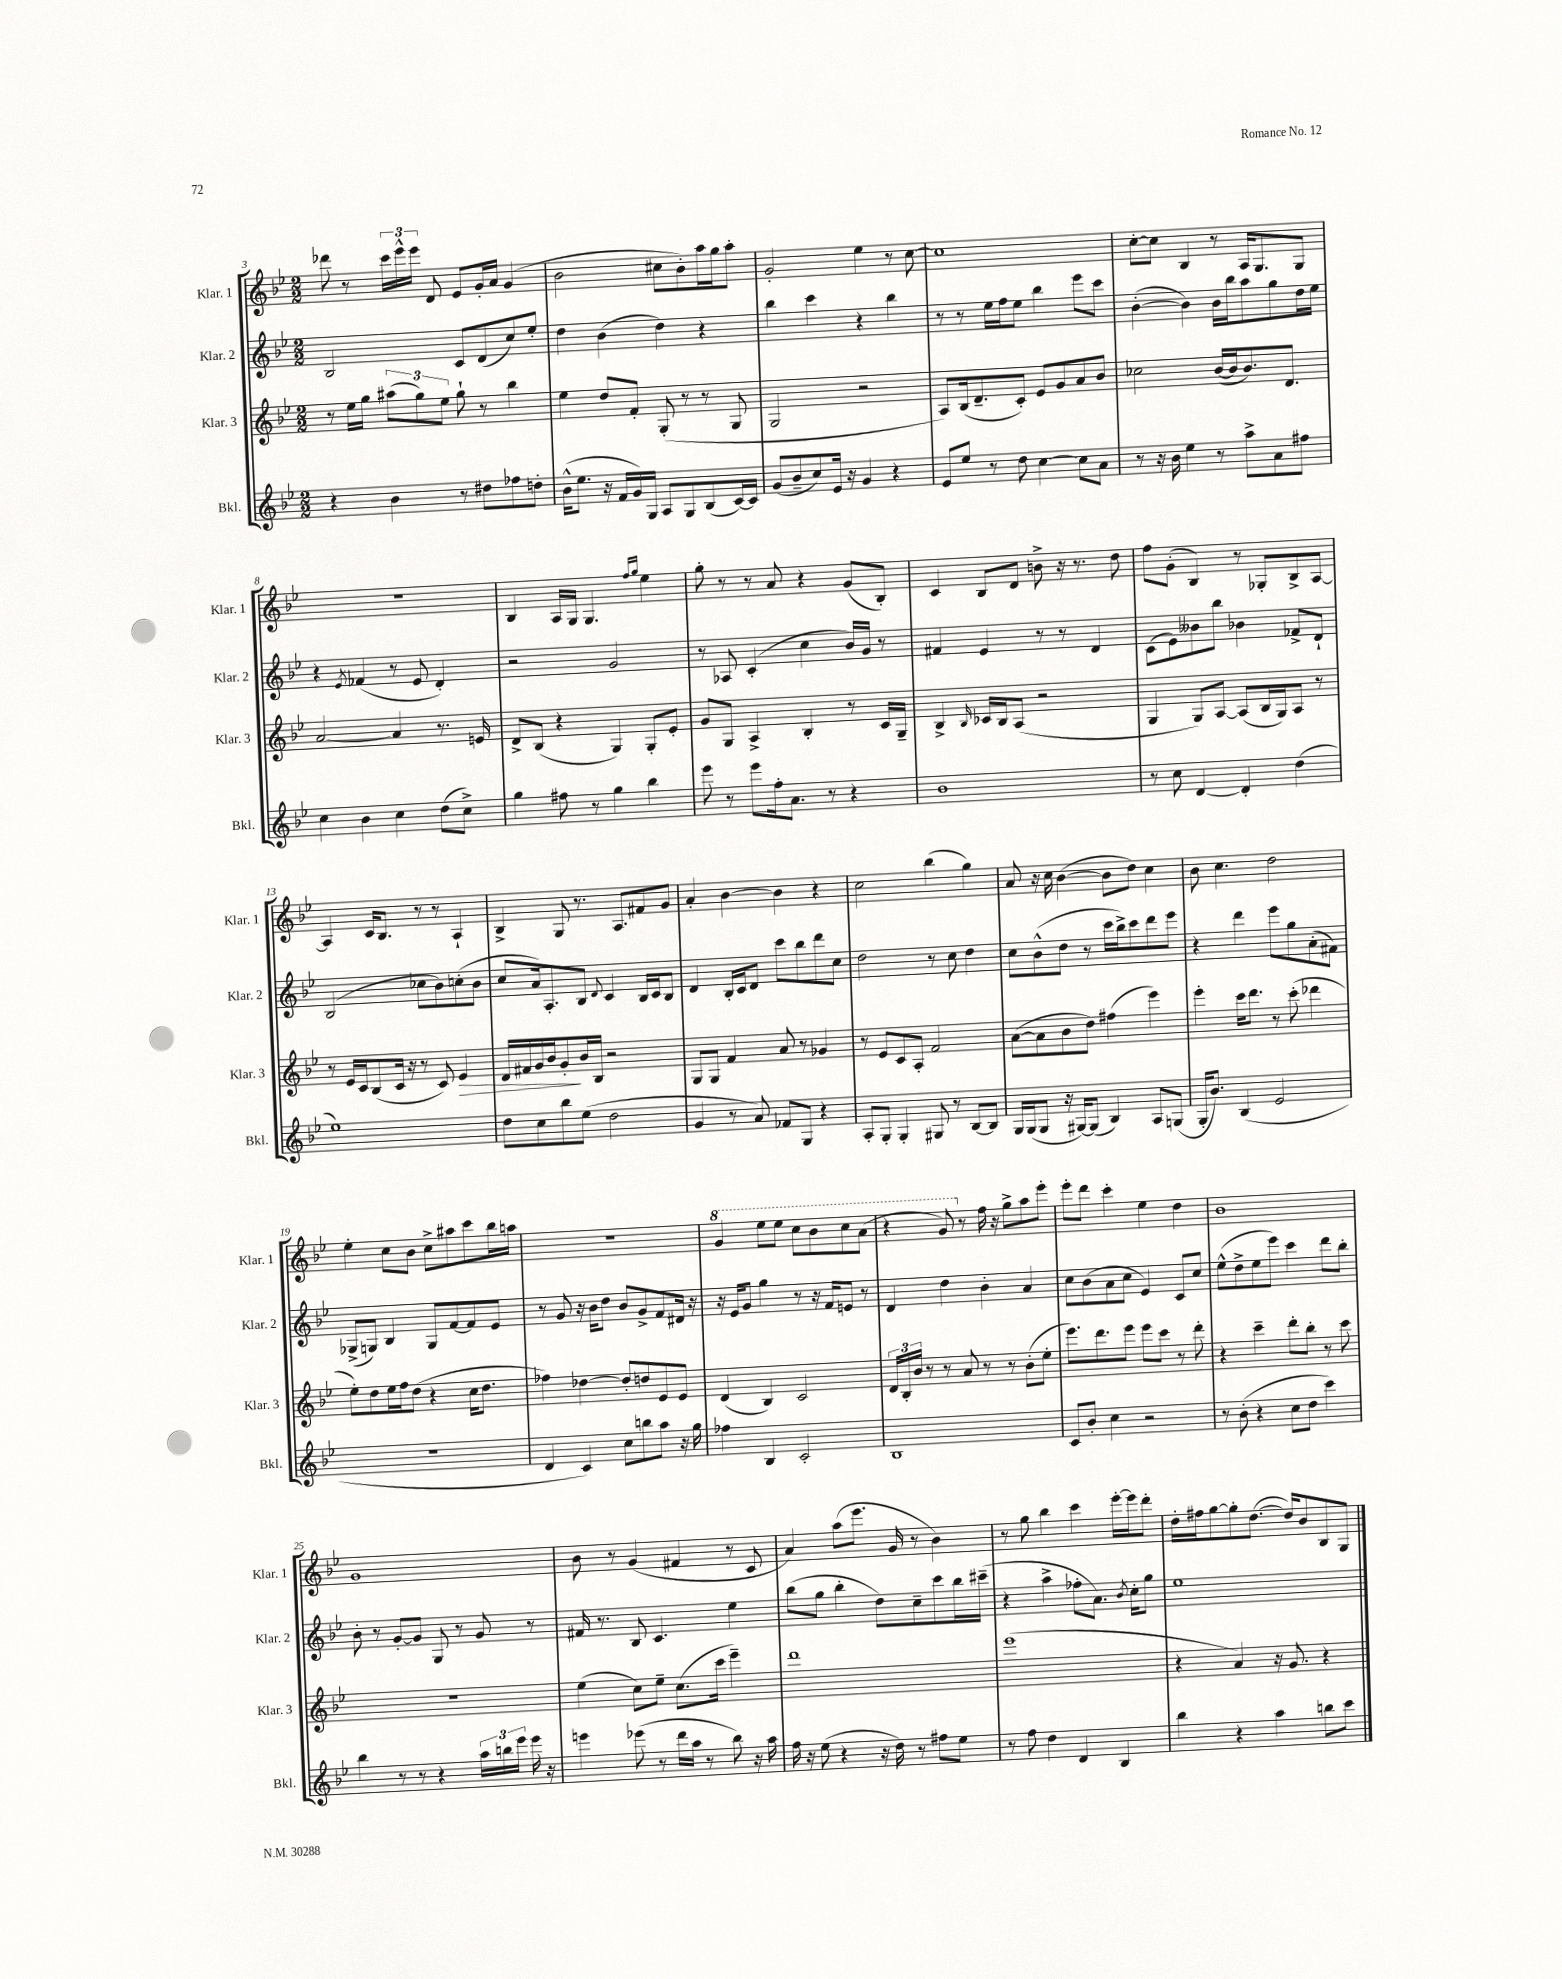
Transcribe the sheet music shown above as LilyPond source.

<<
\new StaffGroup <<
\new Staff = "s0" \with { instrumentName = "Klar. 1" shortInstrumentName = "Klar. 1" } {
    \clef treble \key bes \major \numericTimeSignature \time 2/2
    \autoBeamOff des'''8 r8 \tuplet 3/2 { c'''16[ ees'''16-^ ees'''16] } d'8 ees'8[ g'16-. a'16] g'4( |
    bes'2 cis''8[ bes'8-.) a''16 g''16 a''8]-. |
    g'2-. ees''4 r8 c''8~ |
    c''1 |
    c''8[~-. c''8] bes4 r8 a16[ g8. g8] |
    R1 |
    bes4 a16[ g16] g4. \grace { f''16[ g''16] } ees''4 |
    g''8-. r8 r8 a'8 r4 g'8[( bes8]-.) |
    c'4 bes8[ d'8] b'8-> r16 r8. d''8 |
    f''8[ g'8]-.( bes4) r8 ges8[-. bes8-> a8]~ |
    a4 c'16[ bes8.] r8 r8 a4-! |
    bes4-> g8 r8. a8.[ fis'8 g'8] |
    a'4-. bes'4~ bes'4 r4 |
    c''2 bes''4( g''4) |
    a'8 r16 c''16 bes'4~( bes'8[ d''8]) c''4 |
    bes'8 c''4. d''2 |
    ees''4-. c''8[ bes'8] c''8[-> ais''8 c'''8 bes''16 a''16] |
    R1 |
    \ottava #1 g''4 ees'''8[ ees'''8] c'''8[ bes''8 c'''8 a''8]( |
    r4 g''8) \ottava #0 r8 f''16 r16 g''8[-> a''8 ees'''8]-. |
    ees'''8[-. d'''8] c'''4-. ees''4 d''4 |
    bes'1 |
    g'1 |
    bes'8 r8 g'4( fis'4 r8 c'8 |
    a'4) a''8[( ees'''8.] g'16 r8 bes'4) |
    r8 g''8 bes''4 c'''4 ees'''16[~-. ees'''16 d'''8]-. |
    d''16[-. fis''16 g''8~ g''8-. d''8.]~( d''16[) bes'8 bes8 g8] \bar "|." |
}
\new Staff = "s1" \with { instrumentName = "Klar. 2" shortInstrumentName = "Klar. 2" } {
    \clef treble \key bes \major \numericTimeSignature \time 2/2
    \autoBeamOff bes2 c'8[ d'8( c''8) ees''8]-. |
    d''4 bes'4( d''4) r4 |
    bes''4 c'''4 r4 bes''4 |
    r8 r8 ees''16[ f''16 ees''8] bes''4 ees'''8[ c'''8] |
    bes'4~-.( bes'4) bes'16[ bes''16 a''8 g''8 d''16 ees''16] |
    r4 \acciaccatura { ees'8 } fes'4( r8 ees'8 d'4-.) |
    r2 g'2 |
    r8 aes8 c'4-.( c''4 bes'16[) g'16] r8 |
    fis'4 ees'4 r8 r8 d'4 |
    c'8[( ees'8) beses'8 bes''8] bes'4 fes'8[-> d'8]-! |
    bes2( ces''8[ bes'8) c''8-.( bes'8] |
    c''8[ a'16) a8.-. bes8] \appoggiatura { d'8 } c'4 bes16[ c'16 bes8] |
    d'4 bes16[-. c'16 d'8] c'''8[ bes''8 d'''8 c''8] |
    d''2 r8 c''8 d''4 |
    c''8[ bes'8-^( d''8] r8 c'''16[ bes''16->) c'''8 d'''8 ees'''8] |
    r4 d'''4 ees'''8[ g''8 a'8-.( fis'8]) |
    ges8[->( g8]) bes4 g8[ f'8~ f'8 ees'8] |
    r8 g'8 r16 bes'16[ d''8] bes'8[ g'8-> f'8 dis'16] r16 |
    r16 ees'16[ g'8] g''4 r8 r16 f'16[ e'8] r8 |
    d'4 d''4 bes'4-. a'4 |
    c''8[ bes'8( a'8 c''8] ees'4) c'8[ c''8] |
    ees''8[-^( d''8-> ees''8 ees'''8]) c'''4 d'''8[ bes''8]-. |
    bes'8-. r8 g'8[~-. g'8] g8 r8 g'8 r8 |
    fis'16 r8. bes8 c'4. ees''4 |
    bes''8[( g''8] bes''4-. d''8[) c''8-- c'''8 bes''16 cis'''16]--( |
    r4 a''4-> fes''8[-. a'8.]) \acciaccatura { bes'8 } c''16[-. g''8] |
    ees''1 \bar "|." |
}
\new Staff = "s2" \with { instrumentName = "Klar. 3" shortInstrumentName = "Klar. 3" } {
    \clef treble \key bes \major \numericTimeSignature \time 2/2
    \autoBeamOff r8 ees''16[ g''16] \tuplet 3/2 { ais''8[( g''8) ees''8] } g''8-! r8 bes''4 |
    ees''4 d''8[ f'8]-. g8-.( r8 r8 g8 |
    g2 r2 |
    a8[) bes16( d'8.-- c'8]-.) ees'8[ g'8 a'8 bes'8] |
    ces''2 bes'16[~( bes'16 bes'8.) d'8.] |
    a'2~ a'4 r8. e'16 |
    d'8[-> bes8]( r4 g4) g8[-. ees'8]-. |
    g'8[ g8] a4-> bes4-. r8 c'16[ g16]-- |
    bes4-> \grace { bes16 } ces'16[ bes16 a8]( r2 |
    g4 g8[) a8]~ a8[( bes16 g16) a8] r8 |
    r8 ees'16[ c'16 bes8( c'16] r16 r8 c'8) ees'4\> |
    d'16[ fis'16 g'16 bes'16 g'8-.\! bes'16 bes16] r2 |
    g8[ g8] f'4 a'8 r8 ges'4 |
    r8 ees'8[ c'8 a8]-. f'2 |
    a'8[~( a'8 bes'8 d''8]) fis''4( ees'''4) |
    ees'''4-. c'''16[ d'''8.] r8 c'''8-.( des'''4 |
    ees''8[-.) d''8 ees''16 f''16 d''8]( r4 c''16[ d''8.] |
    fes''4) des''4~ des''8[-. d''8 ees'8 ees'8] |
    d'4( bes4) c'2 |
    \tuplet 3/2 { d'16[ bes16-. bes'16] } r8 r8 a'8 r8 r8 bes'8[-.( ees''8]-. |
    ees'''8.[) d'''8. ees'''8] ees'''8[ c'''8] r8 d'''8-. |
    r4 c'''4-- d'''8[-. bes''8]-. r8 c'''8 |
    R1 |
    ees''4( c''8[) ees''8]-- c''8.[( c'''16] ees'''4--) |
    d'''1 |
    ees'''1( |
    r4 a'4) r16 g'8. r4 \bar "|." |
}
\new Staff = "s3" \with { instrumentName = "Bkl." shortInstrumentName = "Bkl." } {
    \clef treble \key bes \major \numericTimeSignature \time 2/2
    \autoBeamOff r4 bes'4 r8 dis''8[ fes''8 d''8]-. |
    bes'16[-^( ees''8.] r16 f'16[ g'16) g16] a8[ g8 bes8( c'16~) c'16] |
    g'8[( bes'8-- c''8) ees'16] r16 g'4 r4 |
    ees'8[ ees''8] r8 d''8 c''4~ c''8[ a'8] |
    r8 r16 bes'16 ees''4 r8 a''8[-> a'8 fis''8] |
    c''4 bes'4 c''4 d''8[( c''8]->) |
    g''4 fis''8 r8 g''4 bes''4 |
    ees'''8 r8 ees'''8[ f''16-. a'8.] r8 r4 |
    bes'1 |
    r8 c''8 d'4~ d'4-. d''4( |
    ees''1) |
    d''8[ c''8 bes''8 ees''8]( d''2 |
    g'4 r8 a'8) fes'8[ g8] r4 |
    a8[-. g8]-. g4-. gis8 r8 bes8[~ bes8] |
    g16[ g16( g8] r16 gis16[~) gis8]( bes4) a8[ g8]( |
    g16[-. bes'8.]) bes4( ees'2 |
    R1 |
    d'4 c'4) c''8[ b''8 a''8] r16 g''16 |
    fes''4 bes4 c'2-. |
    bes1 |
    c'8[ bes'8]-. c''4 r2 |
    r8 bes'8-.( r4 c''8[ d''8] c'''4) |
    bes''4 r8 r8 r4 \tuplet 3/2 { a''16[ b''16 ees'''16] } ees'''16 r16 |
    e'''4 ees'''8( r8 d'''16[ a''16] r8 bes''8) r16 a''16 |
    f''16 r16 ees''8( r4 r16 d''16) r8 fis''8[ ees''8] |
    r8 f''8 d''4 d'4 bes4 |
    bes''4 r4 a''4 b''8[ c'''8] \bar "|." |
}
>>
>>
\layout { \context { \Score currentBarNumber = #3 } }
